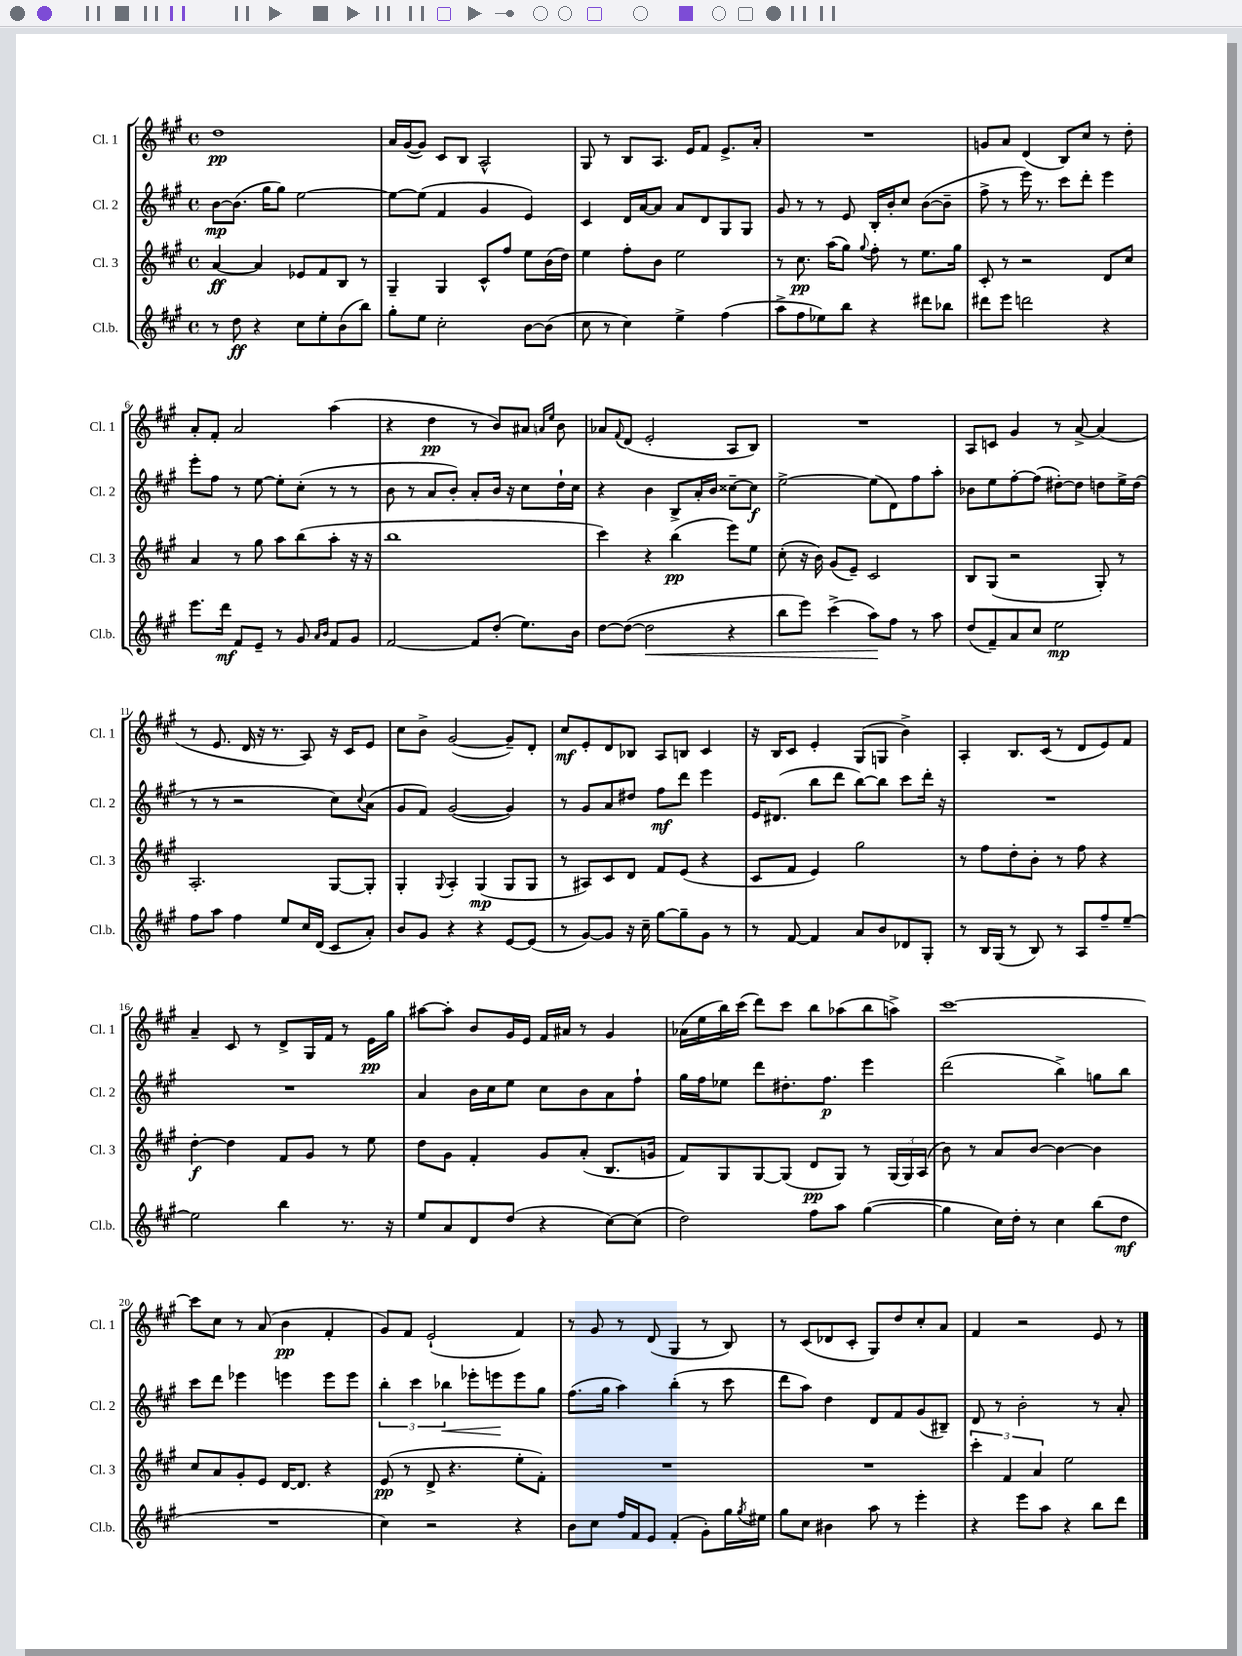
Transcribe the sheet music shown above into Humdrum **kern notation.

**kern	**kern	**kern	**kern
*staff4	*staff3	*staff2	*staff1
*clefG2	*clefG2	*clefG2	*clefG2
*k[f#c#g#]	*k[f#c#g#]	*k[f#c#g#]	*k[f#c#g#]
*M4/4	*M4/4	*M4/4	*M4/4
*met(c)	*met(c)	*met(c)	*met(c)
8r	[4a	[8b	1dd
8dd	.	(8.b]	.
4r	4a]	.	.
.	.	16gg#	.
.	.	8gg#)	.
8cc#	8e-	[2ee	.
8ee'	8f#	.	.
(8b	8B	.	.
8bb)	8r	.	.
=	=	=	=
8gg#'	4G#~	8ee_	16a
.	.	.	([16g#
8ee	.	(8ee]	8g#])
2cc#'	4G#	4f#	8c#
.	.	.	8B
.	8c#^^	4g#	2A^^
.	8ff#	.	.
[8b	8ee	4e)	.
(8b]	(16b	.	.
.	16dd)	.	.
=	=	=	=
8cc#	4ee	4c#	8G#
8r	.	.	8r
4cc#)	8ff#'	16d	8B
.	.	[16a	.
.	8b	8a]	8.A
4ee^	2ee	8a	.
.	.	.	16e
.	.	8d	8f#
(4ff#	.	8G#	8.e^
.	.	8G#	.
.	.	.	16a'
=	=	=	=
8aa^	8r	8g#	1r
8ff#	8.cc#	8r	.
8ee-)	.	8r	.
.	(16aa	.	.
8bb	8gg#)	8e	.
.	8qqgg#	.	.
4r	8ff#'	16B'	.
.	.	16b'	.
.	8r	8cc#	.
8ddd#	8.ee	([8b	.
8bb-	.	8b~]	.
.	16gg#	.	.
=	=	=	=
8ddd#	8c#'	8ff#^	8g
8eee	8r	8r	8a
2ddd	2r	16eee)	(4d
.	.	8.r	.
.	.	8ccc#	8B)
.	.	8ddd'	8cc#
4r	8d	4eee	8r
.	8cc#	.	8dd'
=	=	=	=
8.eee	4a	8eee'	8a'
.	.	8ff#	8f#'
16ddd	.	.	.
8f#	8r	8r	2a
8e~	8gg#	[8ee	.
8r	8aa	8ee']	.
8g#	(8bb	(8cc#'	.
16qqa	.	.	.
16qqb	.	.	.
8f#	8aa'	8r	(4aa
8g#	16r	8r	.
.	16r	.	.
=	=	=	=
[2f#	1bb	8b	4r
.	.	8r	.
.	.	8a	4dd
.	.	8b')	.
8f#]	.	8a'	8r
(8dd'	.	16b	8b)
.	.	16r	.
8.ee)	.	8cc#	8a#
.	.	.	16qqa
.	.	.	16qqee
.	.	16dd`	8b
16b	.	16cc#	.
=	=	=	=
[8dd	4ccc#)	4r	8a-
.	.	.	8qqf#
(8dd_	.	.	(8d
2dd]	4r	4b	2e'
.	(4bb	8B^	.
.	.	16a'	.
.	.	16b	.
4r	8eee)	[8cc##~	8A
.	8ee	8cc##]	8B)
=	=	=	=
8bb	(8cc#'	[2ee^	1r
8eee)	16r	.	.
.	16b)	.	.
(4ccc#^	(8g#	.	.
.	8e~)	.	.
8aa)	2c#	(8ee]	.
8ff#	.	8d)	.
8r	.	8ff#	.
8aa	.	8aa'	.
=	=	=	=
(8dd	8B	8b-	8A
8f#~)	(8G#	8ee	8c
8a	2r	[8ff#'	4g#
8cc#	.	(8ff#]	.
2ee	.	[8dd#')	8r
.	.	8dd#]	[8a^
.	8G#')	8dd	(4a]
.	8r	16ee^	.
.	.	(16dd	.
=	=	=	=
8ff#	2.A'	8r	8r
8aa	.	8r	8.e
4ff#	.	2r	.
.	.	.	16d
.	.	.	16r
.	.	.	8.r
8ee	.	.	.
16cc#	.	.	8A)
(16d	.	.	.
8c#	[8G#	8cc#)	16r
.	.	.	16c#
.	.	8qqcc#	.
8a')	8G#']	(8a	8e
=	=	=	=
8b	4G#'	8g#	8cc#
8g#	.	8f#)	8b^
.	8qqG#	.	.
4r	4A'	([2g#	([2g#
4r	(4G#	.	.
[8e	8G#	4g#])	8g#~])
(8e]	8G#	.	8d'
=	=	=	=
8r	8r	8r	8cc#
[8g#)	8A#)	8g#	8e'
8g#]	8c#	8a	8d
16r	8d	8dd#	8B-
16cc#~	.	.	.
[8gg#	8f#	8ff#	8A
8gg#~]	(8e	8ddd	8B
8g#	4r	4eee	4c#
8r	.	.	.
=	=	=	=
8r	8c#	16e	16r
.	.	(8.d#	16B
[8f#	8f#	.	8c#
4f#]	4e)	8bb	4e'
.	.	8ddd	.
8a	2gg#	[8bb)	(8G#
8b	.	8bb]	8G
8d-	.	8ccc#	4b^)
8G#'	.	16ddd'	.
.	.	16r	.
=	=	=	=
8r	8r	1r	4A'
16B	8ff#	.	.
(16G#	.	.	.
8r	8dd'	.	8.B
8B)	8b'	.	.
.	.	.	(16c#
8r	8r	.	8r
8A	8ff#	.	8d
8ff#~	4r	.	8e)
[8ee~	.	.	8f#
=	=	=	=
2ee]	[4dd'	1r	4a~
.	4dd]	.	8c#
.	.	.	8r
4bb	8f#	.	8d^
.	8g#	.	16G#
.	.	.	16f#
8.r	8r	.	8r
.	8ee	.	16e
16r	.	.	16gg#
=	=	=	=
8ee	8dd	4a	[8aa#
8a	8g#	.	8aa#']
8d	4f#'	16b	8b
.	.	16cc#	.
(8dd	.	8ee	16g#
.	.	.	16e
4r	8g#	8cc#	16f#
.	.	.	16a#
.	(8a'	8b	8r
[8cc#)	8.B	8a	4g#
(8cc#]	.	8ff#`	.
.	16g	.	.
=	=	=	=
2dd)	8f#)	16gg#	(16a-
.	.	16ff#	16ee
.	8G#	8ee-	16bb)
.	.	.	(16ccc#
.	[8G#	8ddd	8ddd)
.	(8G#]	8.dd#'	8ccc#
8ff#	8d	.	8bb
.	.	8.ff#	.
8aa	8G#)	.	(8aa-
([4gg#	8r	4eee	8bb
.	(24G#	.	8aa^)
.	24G#)	.	.
.	(24A	.	.
=	=	=	=
4gg#]	8b)	(2ddd	[1ccc#
.	8r	.	.
16cc#)	8a	.	.
16dd'	.	.	.
8r	[8b	.	.
4cc#	4b_	4bb^)	.
(8bb	4b]	8gg	.
8dd	.	8bb	.
=	=	=	=
1r	8cc#	8ccc#	8ccc#]
.	8a	8ddd	8cc#
.	8g#'	4eee-	8r
.	8e	.	(8a
.	[16d	4eee	4b
.	8.d]	.	.
.	4r	8eee	4f#'
.	.	8eee	.
=	=	=	=
4cc#)	(8e	6bb'	8g#)
.	8r	.	8f#
.	.	6ccc#	.
2r	8d^	.	(2e`
.	.	6bb-	.
.	4.r	.	.
.	.	8eee-'	.
.	.	8eee	.
4r	8ee'	8eee	4f#)
.	8f#')	8gg#	.
=	=	=	=
8b	1r	(8.ff#	8r
8cc#	.	.	8g#
.	.	16gg#	.
16ff#	.	4aa)	8r
16f#	.	.	.
8e	.	.	(8d
(4f#'	.	(4bb'	4G#
8g#')	.	8r	8r
16gg#	.	8ccc#	8B)
8qgg#	.	.	.
16ee#	.	.	.
=	=	=	=
8gg#	1r	8ddd	8r
8cc#	.	8aa)	(8c#
4b#	.	4dd	8d-
.	.	.	8c#'
8aa	.	8d	8G#)
8r	.	8f#	8dd
4eee'	.	(8g#	8cc#'
.	.	8B#~)	8a
=	=	=	=
4r	6ccc#'	8d	4f#
.	.	8r	.
.	6f#	.	.
8eee	.	2b'	2r
.	6a	.	.
8aa	.	.	.
4r	2ee	.	.
8bb	.	8r	8e
8ddd	.	8a'	8r
==	==	==	==
*-	*-	*-	*-
